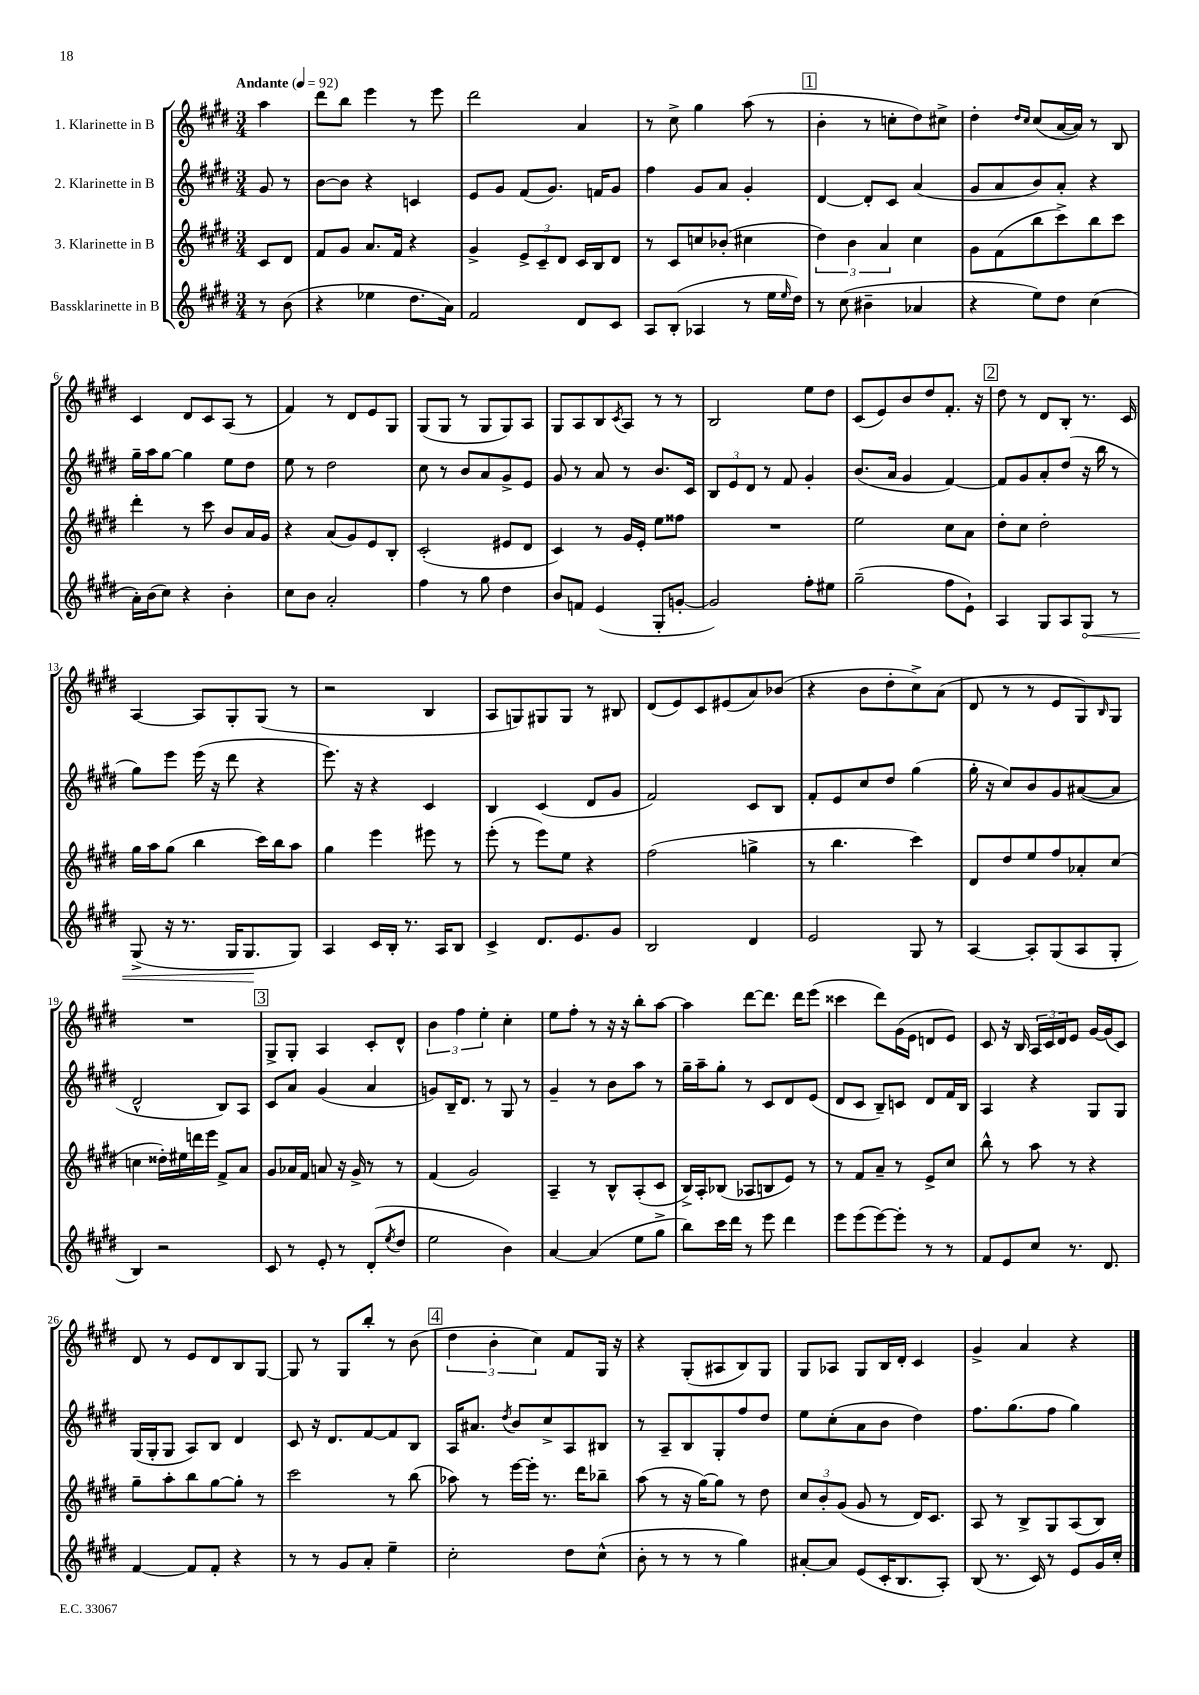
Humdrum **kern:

**kern	**dynam	**kern	**kern	**kern
*part4	*part4	*part3	*part2	*part1
*staff4	*staff4	*staff3	*staff2	*staff1
*I"Bassklarinette in B	*	*I"3. Klarinette in B	*I"2. Klarinette in B	*I"1. Klarinette in B
*clefG2	*	*clefG2	*clefG2	*clefG2
*k[f#c#g#d#]	*	*k[f#c#g#d#]	*k[f#c#g#d#]	*k[f#c#g#d#]
*M3/4	*	*M3/4	*M3/4	*M3/4
*MM92	*	*MM92	*MM92	*MM92
=	=	=	=	=
!	!	!	!	!LO:TX:a:B:t=Andante
8r	.	8c#/L	8g#/	4aa\
(8b\	.	8d#/J	8r	.
=1	=1	=1	=1	=1
4r	.	8f#/L	[8b\L	8ddd#\L
.	.	8g#/J	8b\J]	8bb\J
4ee-X\	.	8.a/L	4r	4eee\
.	.	16f#/Jk	.	.
8.dd#\L	.	4r	4cn/	8r
.	.	.	.	8eee\
16a\Jk)	.	.	.	.
=2	=2	=2	=2	=2
2f#/	.	4g#^/	8e/L	2ddd#\
.	.	.	8g#/J	.
.	.	12e^/L	(8f#/L	.
.	.	12c#~/	.	.
.	.	.	8.g#/J)	.
.	.	12d#/J	.	.
8d#/L	.	16c#/LL	.	4a/
.	.	16B/J	16fn/KL	.
8c#/J	.	8d#/J	8g#/J	.
=3	=3	=3	=3	=3
8A/L	.	8r	4ff#\	8r
(8B'/J	.	8c#/L	.	8cc#^\
4A-X/	.	8ccn/	8g#/L	4gg#\
.	.	(8b-X'/J	8a/J	.
8r	.	4cc#X\	4g#'/	(8aa\
16ee\LL	.	.	.	8r
16qqee/	.	.	.	.
16dd#\JJ)	.	.	.	.
!!LO:REH:place=s1:t=1
=4	=4	=4	=4	=4
8r	.	6dd#\)	[4d#/	4b'\
(8cc#\	.	.	.	.
.	.	6b\	.	.
4b#X~\	.	.	8d#'/L]	8r
.	.	6a/	.	.
.	.	.	8c#/J	8ccn'\L
4a-X/	.	4cc#\	(4a/	8dd#\)
.	.	.	.	8cc#X^\J
=5	=5	=5	=5	=5
4r	.	8g#\L	8g#/L	4dd#'\
.	.	(8f#\	8a/	.
.	.	.	.	16qqdd#/LL
.	.	.	.	16qqcc#/JJ
8ee\L)	.	8bb\	8b/)	(8cc#/L
8dd#\J	.	8ccc#^\)	8a'/J	[16a/L
.	.	.	.	16a/JJ])
(4cc#\	.	8bb\	4r	8r
.	.	8ccc#\J	.	8B/
!!LO:LB:g=z
=6	=6	=6	=6	=6
16a'\LL)	.	4ddd#'\	16gg#~\LL	4c#/
(16b\J	.	.	16aa\J	.
8cc#\J)	.	.	[8gg#\J	.
4r	.	8r	4gg#\]	8d#/L
.	.	8ccc#\	.	8c#/
4b'\	.	8b/L	8ee\L	(8A/J
.	.	16a/L	8dd#\J	8r
.	.	16g#/JJ	.	.
=7	=7	=7	=7	=7
8cc#\L	.	4r	8ee\	4f#/)
8b\J	.	.	8r	.
2a'/	.	(8a/L	2dd#\	8r
.	.	8g#/)	.	8d#/L
.	.	8e/	.	8e/
.	.	8B'/J	.	8G#/J
=8	=8	=8	=8	=8
4ff#\	.	(2c#'/	8cc#\	(8G#/L
.	.	.	8r	8G#/J
8r	.	.	8b/L	8r
8gg#\	.	.	8a/	8G#/L
4dd#\	.	8e#X/L	8g#^/	8G#/)
.	.	8d#/J	8e/J	8A/J
=9	=9	=9	=9	=9
8b/L	.	4c#/)	8g#/	8G#/L
8fn/J	.	.	8r	8A/
(4e/	.	8r	8a/	8B/
.	.	.	.	8qc#/
.	.	16g#/LL	8r	8A/J
.	.	16e'/JJ	.	.
8G#'/L	.	8ee\L	8.b/L	8r
[8gn'/J	.	8ff##X\J	.	8r
.	.	.	16c#/Jk	.
=10	=10	=10	=10	=10
2g/])	.	2.r	12B/L	2B/
.	.	.	12e/	.
.	.	.	12d#/J	.
.	.	.	8r	.
.	.	.	8f#/	.
8ff#'\L	.	.	4g#'/	8ee\L
8ee#X\J	.	.	.	8dd#\J
=11	=11	=11	=11	=11
(2gg#~\	.	2ee\	(8.b/L	(8c#/L
.	.	.	.	8e/)
.	.	.	16a/Jk	.
.	.	.	4g#/	8b/
.	.	.	.	8dd#/
8ff#\L	.	8cc#\L	[4f#/)	8.f#'/J
8e`\J)	.	8a\J	.	.
.	.	.	.	16r
!!LO:REH:place=s1:t=2
=12	=12	=12	=12	=12
4A/	.	8dd#'\L	8f#/L]	8dd#\
.	.	8cc#\J	8g#/	8r
8G#/L	.	2dd#'\	8a'/	8d#/L
8A/	.	.	(8dd#/J	8B'/J
!	!LO:HP:b	!	!	!
8G#/J	<	.	16r	8.r
.	.	.	16bb\	.
8r	.	.	8r	.
.	.	.	.	16c#/
!!LO:LB:g=z
=13	=13	=13	=13	=13
(8G#^/	.	16gg#\LL	8gg#\L)	[4A/
.	.	16aa\J	.	.
16r	.	(8gg#\J	8eee\J	.
8.r	.	.	.	.
.	.	4bb\	(16eee\	8A/L]
.	.	.	16r	.
16G#/KL	.	.	8ddd#\	8G#'/
8.G#/	.	.	.	.
.	.	16ccc#\LL)	4r	(8G#/J
.	.	16bb\J	.	.
8G#/J)	[	8aa\J	.	8r
=14	=14	=14	=14	=14
4A/	.	4gg#\	8.eee\)	2r
.	.	.	16r	.
16c#/LL	.	4eee\	4r	.
16B'/JJ	.	.	.	.
8.r	.	.	.	.
.	.	8eee#X\	4c#/	4B/
16A/KL	.	.	.	.
8B/J	.	8r	.	.
=15	=15	=15	=15	=15
4c#^/	.	(8eee'\	4B/	8A/L
.	.	8r	.	8Gn/)
8.d#/L	.	8eee\L)	(4c#/	8G#X/
.	.	8ee\J	.	8G#/J
8.e/	.	.	.	.
.	.	4r	8d#/L	8r
8g#/J	.	.	8g#/J	8B#X/
=16	=16	=16	=16	=16
2B/	.	(2ff#\	2f#/)	(8d#/L
.	.	.	.	8e/)
.	.	.	.	8c#/
.	.	.	.	(8e#X/
4d#/	.	4ggn^\	8c#/L	8a/)
.	.	.	8B/J	(8b-X/J
=17	=17	=17	=17	=17
2e/	.	8r	8f#'/L	4r
.	.	4.bb\	8e/	.
.	.	.	8cc#/	8b\L
.	.	.	8dd#/J	8dd#'\
8G#/	.	4ccc#\)	(4gg#\	8cc#^\)
8r	.	.	.	(8a\J
=18	=18	=18	=18	=18
[4A/	.	8d#/L	16gg#'\	8d#/
.	.	.	16r	.
.	.	8dd#/	8cc#/L)	8r
8A'/L]	.	8ee/	8b/	8r
(8G#/	.	8ff#/	8g#/	8e/L
8A/	.	8a-X'/	([8a#X/	8G#/)
.	.	.	.	16qqB/
8G#'/J	.	(8cc#/J	8a#/J]	8G#/J
!!LO:LB:g=z
=19	=19	=19	=19	=19
4B/)	.	4ccn\	2d#^^/	2.r
2r	.	16dd##X'\LL)	.	.
.	.	16ee#X\	.	.
.	.	16dddn\	.	.
.	.	16eee\JJ	.	.
.	.	8f#^/L	8B/L)	.
.	.	8a/J	8A/J	.
!!LO:REH:place=s1:t=3
=20	=20	=20	=20	=20
8c#/	.	8g#/L	8c#/L	8G#^/L
8r	.	16a-X/L	8a/J	8G#'/J
.	.	16f#/JJ	.	.
8e'/	.	8an/	(4g#/	4A/
8r	.	16r	.	.
.	.	16g#^/	.	.
(8d#'/L	.	8r	4a/	8c#'/L
8qee/	.	.	.	.
8dd#/J	.	8r	.	8d#^^/J
=21	=21	=21	=21	=21
2ee\	.	(4f#/	8gn/L)	6b\
.	.	.	16B~/K	.
.	.	.	.	6ff#\
.	.	.	8.d#/J	.
.	.	2g#/)	.	.
.	.	.	.	6ee'\
.	.	.	8r	.
4b\)	.	.	8G#/	4cc#'\
.	.	.	8r	.
=22	=22	=22	=22	=22
[4a/	.	4A~/	4g#~/	8ee\L
.	.	.	.	8ff#'\J
(4a/]	.	8r	8r	8r
.	.	8B^^/L	8b\L	16r
.	.	.	.	16r
8ee\L	.	(8A'/	8aa\J	8bb'\L
8gg#^\J	.	8c#/J	8r	[8aa\J
=23	=23	=23	=23	=23
8bb\L)	.	16B^/LL)	16gg#~\LL	4aa\]
.	.	16A'/J	16aa~\J	.
16ccc#\L	.	(8B-X/J	8gg#'\J	.
16ddd#\JJ	.	.	.	.
8r	.	8A-X/L	8r	[8ddd#\L
8eee\	.	8Bn/	8c#/L	8.ddd#\J]
4ddd#\	.	8e/J)	8d#/	.
.	.	.	.	16ddd#\KL
.	.	8r	(8e/J	(8eee\J
=24	=24	=24	=24	=24
8eee\L	.	8r	8d#/L	4ccc##X\
(8eee\	.	8f#/L	8c#/J	.
[8eee\)	.	8a~/J	8B~/L)	8ddd#\L)
8eee'\J]	.	8r	8cn/J	(16g#\L
.	.	.	.	16e\JJ
8r	.	8e^/L	8d#/L	8dn/L
8r	.	8cc#/J	16f#/L	8e/J)
.	.	.	16B/JJ	.
=25	=25	=25	=25	=25
8f#/L	.	8bb^^\	4A/	8c#/
8e/	.	8r	.	16r
.	.	.	.	16B/
8cc#/J	.	8aa\	4r	24A/LL
.	.	.	.	24c#/
.	.	.	.	24d#/J
8.r	.	8r	.	8e/J
.	.	4r	8G#/L	[16g#/LL
8.d#/	.	.	.	(16g#/J]
.	.	.	8G#/J	8c#/J)
!!LO:LB:g=z
=26	=26	=26	=26	=26
[4f#/	.	8gg#~\L	(16G#/LL	8d#/
.	.	.	16G#'/J	.
.	.	8aa'\	8G#/J	8r
8f#/L]	.	8bb\	8A/L)	8e/L
8f#'/J	.	[8gg#\	8B/J	8d#/
4r	.	8gg#'\J]	4d#/	8B/
.	.	8r	.	[8G#/J
=27	=27	=27	=27	=27
8r	.	2ccc#\	8c#/	8G#/]
8r	.	.	16r	8r
.	.	.	8.d#/L	.
8g#/L	.	.	.	8G#/L
8a'/J	.	.	[8f#/	8bb'/J
4ee~\	.	8r	8f#/]	8r
.	.	(8bb\	8B/J	(8b\
!!LO:REH:place=s1:t=4
=28	=28	=28	=28	=28
2cc#'\	.	8aa-X\)	16A/KL	6dd#\
.	.	.	8.a#X/J	.
.	.	8r	.	.
.	.	.	.	6b'\
.	.	.	8qdd#/	.
.	.	[16eee\LL	8b/L	.
.	.	16eee'\JJ]	.	.
.	.	.	.	6cc#\)
.	.	8.r	8cc#^/	.
8dd#\L	.	.	8A/	8f#/L
.	.	16ddd#\KL	.	.
(8cc#^^\J	.	8bb-X~\J	8B#X/J	16G#/Jk
.	.	.	.	16r
=29	=29	=29	=29	=29
8b'\	.	(8aa\	8r	4r
8r	.	8r	8A~/L	.
8r	.	16r	8B/	(8G#'/L
.	.	[16gg#\KL)	.	.
8r	.	8gg#\J]	8G#'/	8A#X/
4gg#\)	.	8r	8ff#/	8B/)
.	.	8dd#\	8dd#/J	8G#/J
=30	=30	=30	=30	=30
[8a#X'/L	.	12cc#/L	8ee\L	8G#/L
.	.	12b'/	.	.
8a#/J]	.	.	(8cc#'\	8A-X/J
.	.	(12g#/J	.	.
(8e/L	.	8g#/	8a\	8G#/L
16c#'/K	.	8r	8b\J	16B/L
8.B/	.	.	.	16d#'/JJ
.	.	16d#/KL)	4dd#\)	4c#/
.	.	8.c#/J	.	.
8A'/J)	.	.	.	.
=31	=31	=31	=31	=31
(8B/	.	8A/	8.ff#\L	4g#^/
8.r	.	8r	.	.
.	.	.	(8.gg#\	.
.	.	8B^/L	.	4a/
16c#/)	.	.	.	.
8r	.	8G#/	8ff#\J	.
8e/L	.	(8A/	4gg#\)	4r
16g#/L	.	8B/J)	.	.
16cc#'/JJ	.	.	.	.
==	==	==	==	==
*-	*-	*-	*-	*-
